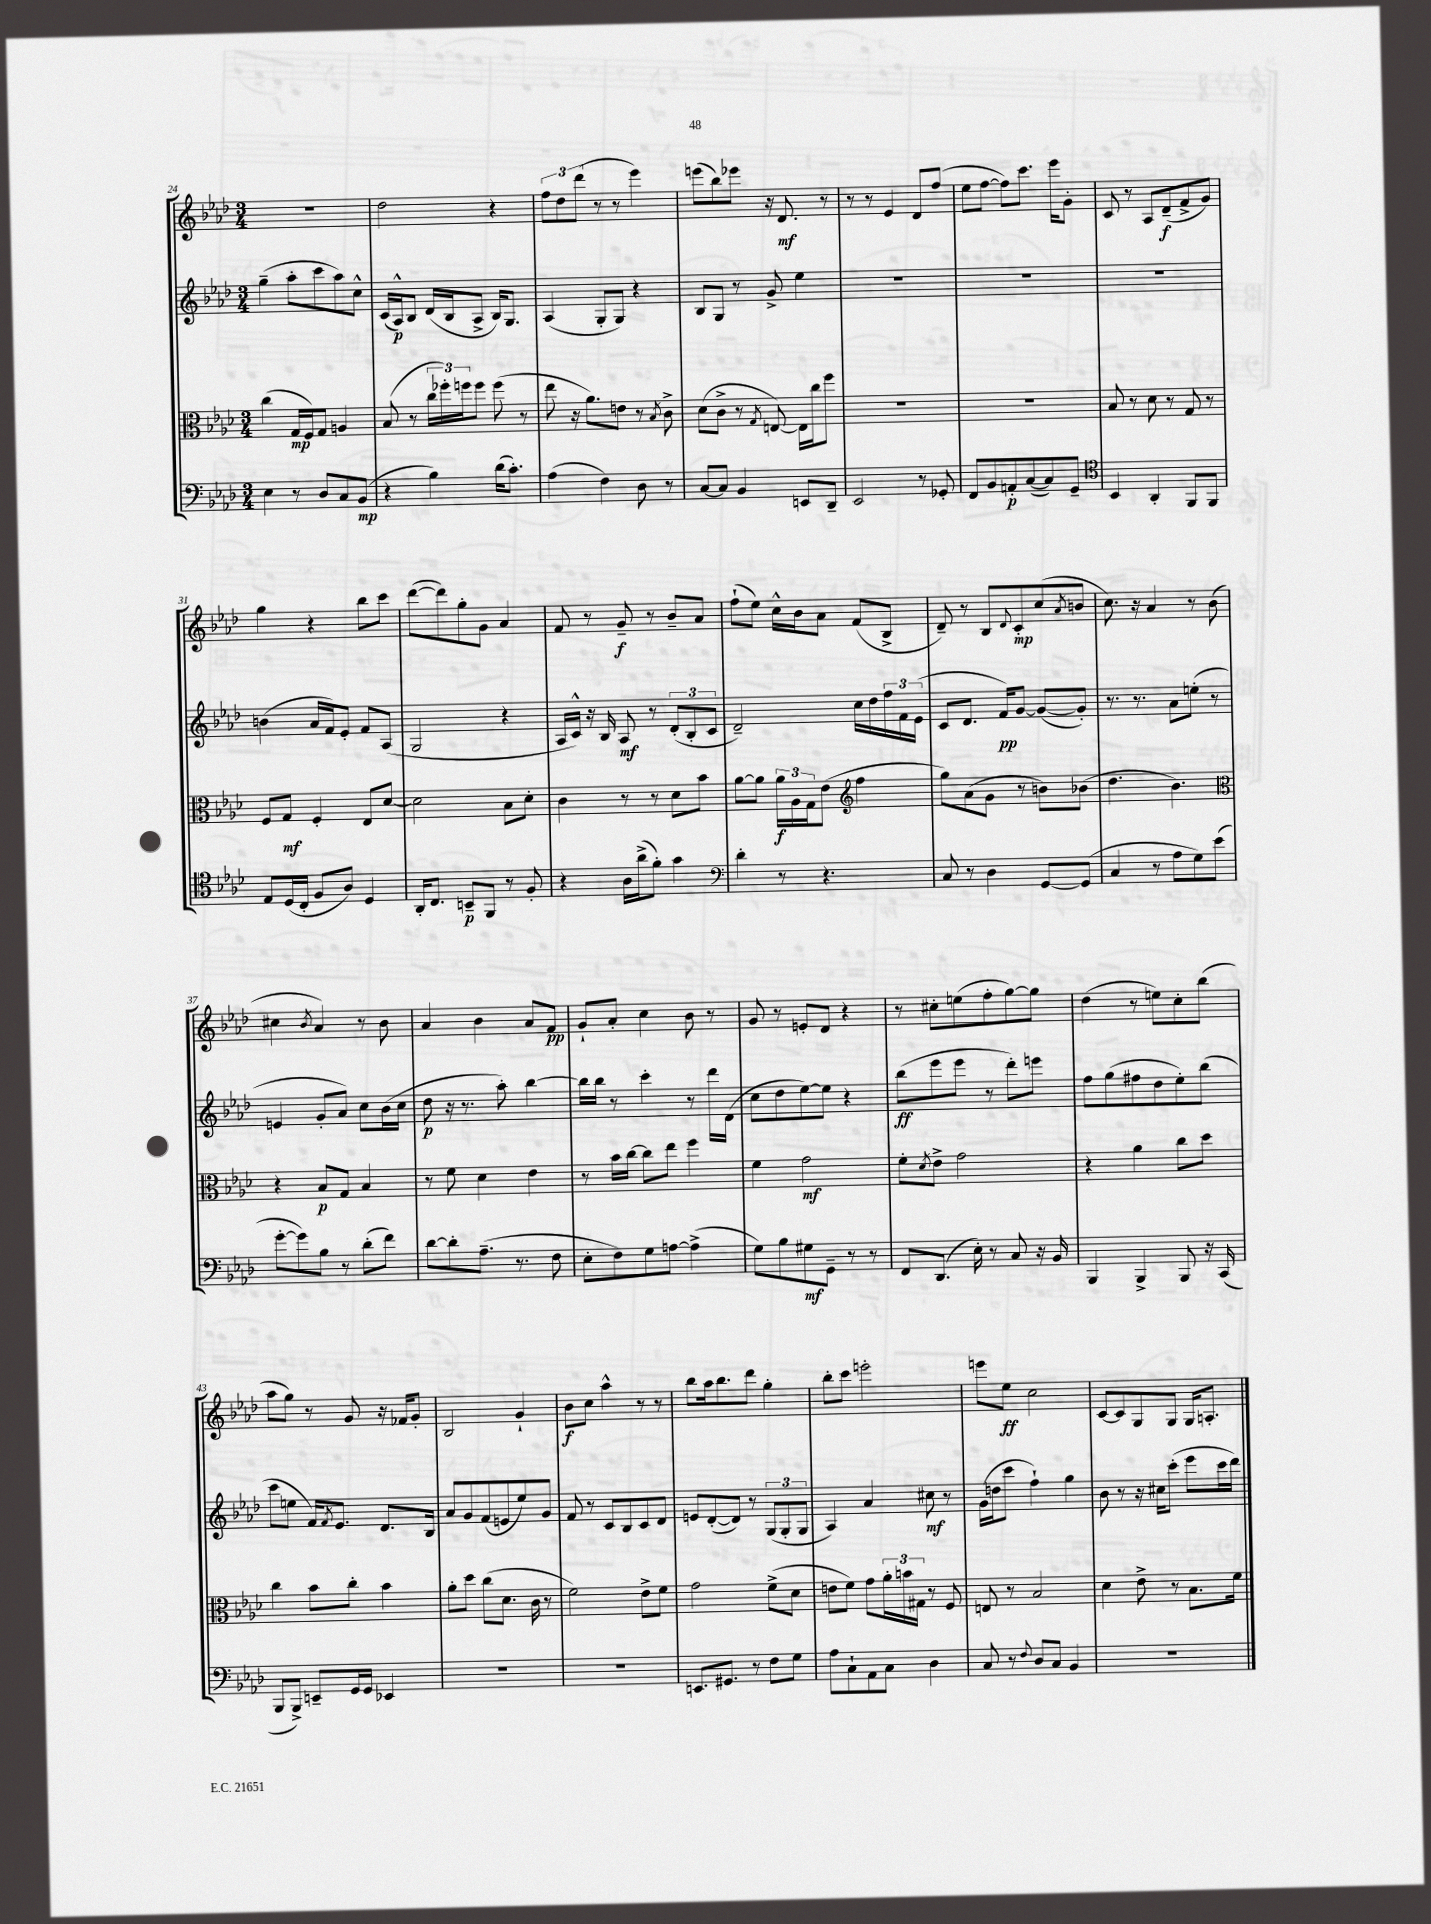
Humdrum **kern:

**kern	**kern	**kern	**kern
*staff4	*staff3	*staff2	*staff1
*clefF4	*clefC3	*clefG2	*clefG2
*k[b-e-a-d-]	*k[b-e-a-d-]	*k[b-e-a-d-]	*k[b-e-a-d-]
*M3/4	*M3/4	*M3/4	*M3/4
4E-	(4cc	(4gg~	2.r
8r	16G	8aa-'	.
.	16F)	.	.
8D-	8G	8ccc	.
8C	4A	8aa-)	.
(8BB-	.	8cc^^	.
=	=	=	=
4r	(8B-	(16c	2dd-
.	.	16A-^^)	.
.	8r	8B-	.
4B-)	24cc	(16d-	.
.	24ff-')	.	.
.	.	16B-	.
.	24ff	.	.
.	8ff	8A-^	.
(16d-	(8ff	16B-)	4r
8.c')	.	8.G	.
.	8r	.	.
=	=	=	=
(4A-	8ee-	(4A-	12ff
.	.	.	12dd-
.	16r	.	.
.	.	.	(12ddd-
.	8.a-)	.	.
4F)	.	8G'	8r
.	8e	8G)	8r
8D-	8r	4r	4eee-)
.	8qB-	.	.
8r	8c^	.	.
=	=	=	=
[8C	(8d-	8B-	(8eee
8C]	8c^	8G	8bb-)
4BB-	8r	8r	8eee-
.	8qG	.	.
.	[8E)	8g^	16r
.	.	.	8.d-
8EE	16E]	4ee-	.
.	16cc	.	.
8DD-~	8ff	.	8r
=	=	=	=
2EE-	2.r	2.r	8r
.	.	.	8r
.	.	.	4e-
8r	.	.	8d-
8GG-'	.	.	(8ff
=	=	=	=
8FF	2.r	2.r	8ee-
8BB-	.	.	[8ff
8AA'	.	.	8ff])
([8C	.	.	8.ccc
8C])	.	.	.
.	.	.	16eee-
8GG~	.	.	8g'
=	=	=	=
*clefC4	*	*	*
4BB-	8B-	2.r	8c
.	8r	.	8r
4AA-'	8d-	.	8A-
.	8r	.	(8d-~
8FF	8G	.	8f^
8FF	8r	.	8g)
=	=	=	=
8E-	8F	(4b	4gg
(16D-	8G	.	.
16C'	.	.	.
8F	4F'	16a-	4r
.	.	16f)	.
8A-)	.	8e-'	.
4D-	8E-	8f	8bb-
.	[8d-	(8A-	8ccc
=	=	=	=
16AA-'	2d-]	2G	([8ddd-
8.C	.	.	.
.	.	.	8ddd-])
8BB~	.	.	8gg'
8FF	.	.	8g
8r	8B-	4r	4a-
8F'	8d-'	.	.
=	=	=	=
4r	4c	16A-	8f
.	.	16c^^)	.
.	.	16r	8r
.	.	16B-	.
16A-	8r	8A-	8g~
(16a-^	.	.	.
8f')	8r	8r	8r
4g	8d-	(12d-'	8b-~
.	.	12B-'	.
.	8b-	.	8a-
.	.	12c	.
=	=	=	=
*clefF4	*	*	*
4d-'	[8a-	2d-~)	(8ff`
.	8a-]	.	8ee-)
8r	24a-	.	16cc^^
.	24A-	.	.
.	.	.	16b-
.	24G	.	.
4.r	(8e-	.	8a-
*	*clefG2	*	*
.	4ff	16cc	(8f
.	.	16dd-	.
.	.	24ff	8B-^
.	.	24f	.
.	.	(24e-	.
=	=	=	=
8C	8gg)	8c	8d-~)
8r	(8a-	8.d-	8r
4D-	8g	.	8B-
.	.	16f)	.
.	.	.	8qqd-
.	8r	[8g	8c'
[8GG	8b)	(8g_	(8cc
.	.	.	8qa-
(8GG]	(8b-	8g'])	8b
=	=	=	=
4C	4.dd-	8.r	8.cc)
.	.	8.r	16r
8r	.	.	4a-
8A-	4.b-)	8a-	.
8G)	.	(8ee'	8r
(8e-	.	8r	(8b-
=	=	=	=
*	*clefC3	*	*
[8g'	4r	4e	4cc#
8g])	.	.	.
.	.	.	8qb-
8B-	8B-	8g'	4a-)
8r	8G	8a-)	.
(8d-'	4B-	8cc	8r
8f)	.	(16b-	8b-
.	.	16cc	.
=	=	=	=
[8d-	8r	8dd-	4a-
8d-']	8f	16r	.
.	.	8.r	.
(8.A-~	4d-	.	4b-
.	.	8aa-')	.
8.r	.	.	.
.	4e-	[4bb-	8a-
8F	.	.	8f
=	=	=	=
8E-'	8r	16bb-]	8g`
.	.	16bb-	.
8F)	16b-	8r	8a-'
.	[16cc	.	.
8G	8cc]	4ccc'	4cc
[8A	8ee-	.	.
(4A^]	4ff	8r	8b-
.	.	16ddd-	8r
.	.	(16d-	.
=	=	=	=
8G)	4f	8cc	8g
8B-	.	8dd-	8r
8G#	2g	[8ee-)	8e'
8GG~	.	8ee-]	8d-
8r	.	4r	4r
8r	.	.	.
=	=	=	=
8FF	8f'	(8bb-	8r
.	8qd-	.	.
(8.DD-	8e-^	8eee-	8cc#'
.	2g	8eee-	(8ee
16E-')	.	.	.
8r	.	8r	8ff'
8C	.	8ddd-')	[8gg)
16r	.	8eee	8gg]
16BB-	.	.	.
=	=	=	=
4BBB-	4r	8ff	(4dd-
.	.	(8gg	.
4BBB-^	4a-	8ff#	8r
.	.	8dd-	8ee)
8BBB-	8cc	8ee-')	8cc'
16r	8dd-	(8bb-	(8bb-
(16CC	.	.	.
=	=	=	=
8BBB-	4cc	8ccc	8aa-
8BBB-^)	.	8ee	8gg)
8EE~	8b-	16f)	8r
.	.	8qf	.
.	.	8.e-	.
16GG	8cc'	.	8g
16GG	.	.	.
4EE-	4b-	8.d-	16r
.	.	.	16f-
.	.	.	8g'
.	.	16B-	.
=	=	=	=
2.r	8a-'	8a-	2B-
.	8dd-	8g	.
.	(8cc	(8f	.
.	8.d-	8e	.
.	.	8ee-)	4g`
.	16c	.	.
.	8r	8g	.
=	=	=	=
2.r	2f)	8f	8b-
.	.	8r	8cc
.	.	8c	4aa-^^
.	.	8B-	.
.	8e-^	8c	8r
.	8f	8d-	8r
=	=	=	=
8.EE	2g	8e	8bb-
.	.	([8d-'	16aa-
8.GG#	.	.	8.bb-
.	.	8d-])	.
8r	.	8r	8ddd-
8F	(8f^	(12G	4gg'
.	.	12G'	.
8G	8d-	.	.
.	.	12G	.
=	=	=	=
8A-	8e	4A-)	8bb-'
8C`	8f)	.	8ccc
8AA-	8g	4a-	2eee'
8C	24a-'	.	.
.	24b	.	.
.	24G#	.	.
4D-	8r	8cc#	.
.	8F	8r	.
=	=	=	=
8C	8E	(16g	8eee
.	.	16dd	.
8r	8r	8ccc	8ee-
8qqF	.	.	.
8D-	2B-	4ff`)	2cc
8C	.	.	.
4BB-	.	4gg	.
=	=	=	=
2.r	4d-	8b-	[8c
.	.	8r	8c]
.	8e-^	16r	8G
.	.	16cc#	.
.	8r	(8ccc'	8G
.	8.B-	8eee-	16G
.	.	.	8.A'
.	.	16ccc	.
.	16f	16ddd-)	.
==	==	==	==
*-	*-	*-	*-
